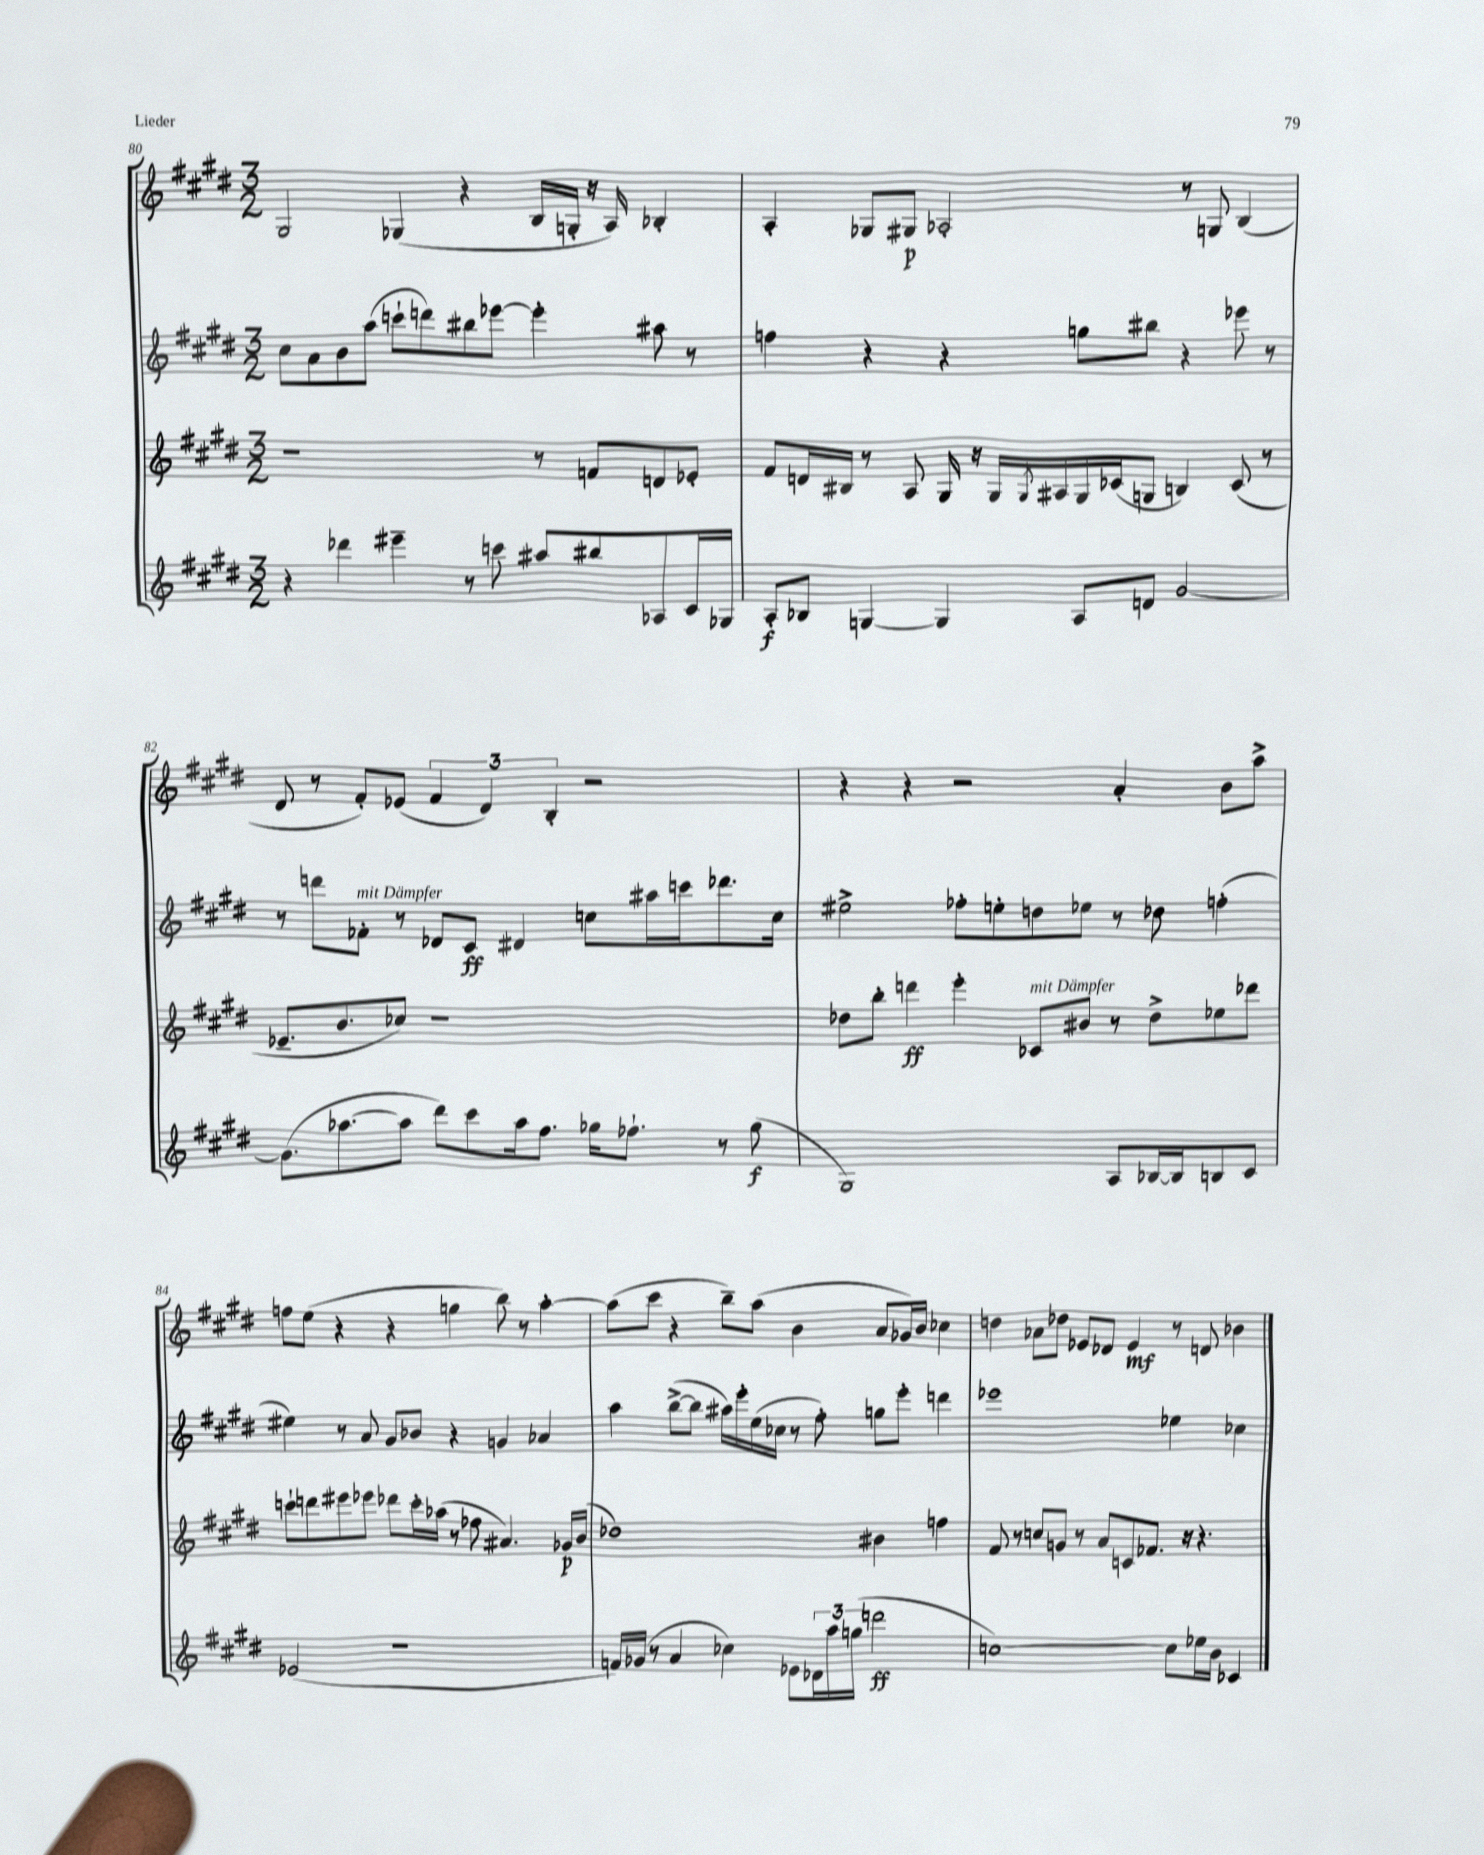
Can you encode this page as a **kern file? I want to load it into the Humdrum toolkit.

**kern	**kern	**kern	**kern
*staff4	*staff3	*staff2	*staff1
*clefG2	*clefG2	*clefG2	*clefG2
*k[f#c#g#d#]	*k[f#c#g#d#]	*k[f#c#g#d#]	*k[f#c#g#d#]
*M3/2	*M3/2	*M3/2	*M3/2
4r	1r	8cc#	2G#
.	.	8a	.
4ddd-	.	8b	.
.	.	(8aa	.
4eee#~	.	8ccc`	(4G-
.	.	8ddd)	.
8r	.	8bb#	4r
8ccc	.	[8eee-	.
8aa#	8r	4eee-']	16B
.	.	.	16G'
8bb#	8f	.	16r
.	.	.	16A)
8A-	8d	8aa#	4B-'
16c#	8e-'	8r	.
16G-	.	.	.
=	=	=	=
8A'	8f#	4ff	4A'
8B-	16d	.	.
.	16B#	.	.
[4G	8r	4r	8G-
.	8A	.	8G#
4G]	16G#	4r	2A-'
.	16r	.	.
.	16G#	.	.
.	8qG#	.	.
.	16A#	.	.
8A	16G#	8gg	.
.	(16c-	.	.
8d	8G	8bb#	.
[2g#	4B)	4r	8r
.	.	.	8G
.	(8c-	8eee-	(4B
.	8r	8r	.
=	=	=	=
(8.g#]	8.e-~	8r	8d#
.	.	8ddd	8r
[8.aa-	8.b	.	.
.	.	8f-'	8f#')
8aa-]	8cc-)	8r	(8e-
8ddd#)	1r	8d-	6f#
8ccc#	.	8c#	.
.	.	.	6d#)
16aa-	.	4d#	.
8.ff#	.	.	.
.	.	.	6B'
16gg-	.	8cc	2r
8.ff-`	.	.	.
.	.	16aa#	.
.	.	16ccc	.
8r	.	8.ddd-	.
(8gg-	.	.	.
.	.	16cc	.
=	=	=	=
1G#)	8dd-	2ee#^	4r
.	8bb'	.	.
.	4ddd	.	4r
.	4eee'	8ff-'	2r
.	.	8ee'	.
.	8c-	8dd	.
.	8b#	8ee-	.
8A	8r	8r	4a'
[16B-	8dd-^	8dd-	.
16B-]	.	.	.
8B	8ee-	(4ff'	8b
8c#	8ddd-	.	8aa^
=	=	=	=
(2e-	8ccc`	4ee#)	8ff
.	8ddd	.	(8ee
.	8eee#	8r	4r
.	8eee-	8a	.
1r	8ddd-	8g#	4r
.	16ccc'	8b-	.
.	(16aa-	.	.
.	8r	4r	4gg
.	8ff-	.	.
.	4.a#)	4g	8bb)
.	.	.	8r
.	.	4a-	[4aa'
.	16g-	.	.
.	(16b	.	.
=	=	=	=
16f)	1dd-)	4aa	(8aa]
(16g-	.	.	.
8r	.	.	8ccc#
4a	.	([8bb^	4r
.	.	8bb]	.
4cc-)	.	16aa#)	8bb~)
.	.	16eee'	.
.	.	(16ee	(8aa
.	.	16cc-	.
8e-	.	8r	4b
24d-	.	8ff#')	.
24aa	.	.	.
(24gg	.	.	.
2ddd	4b#	8gg	8a
.	.	8eee'	16g-)
.	.	.	16b
.	4ff	4ddd	4cc-
=	=	=	=
[1cc)	8f#	1eee-	4dd
.	8r	.	.
.	8cc	.	8a-
.	8g	.	8dd-
.	8r	.	8e-
.	8a	.	8d-
.	8c	.	4e-
.	8.f-	.	.
8cc]	.	4ee-	8r
.	16r	.	.
16ee-	4.r	.	8d
16b	.	.	.
4c-	.	4cc-	4b-
==	==	==	==
*-	*-	*-	*-
